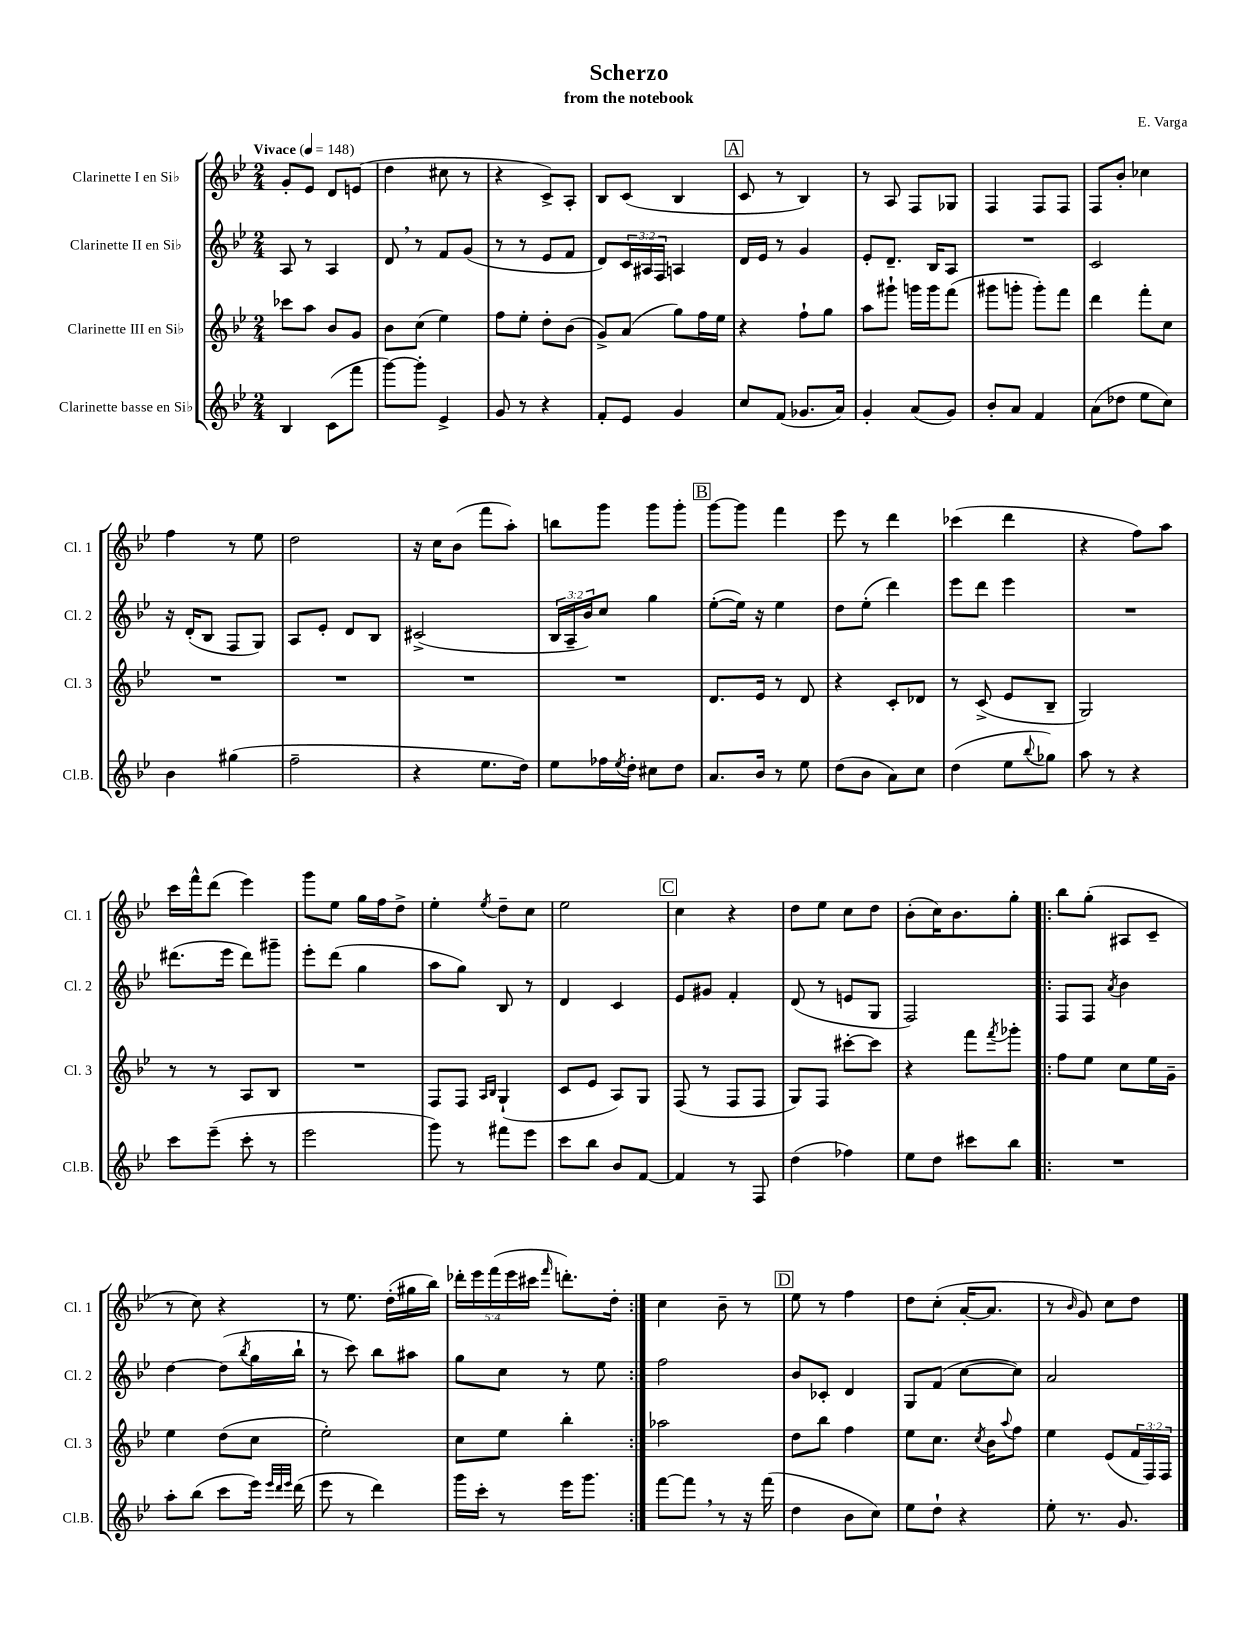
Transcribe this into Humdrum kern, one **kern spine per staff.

**kern	**kern	**kern	**kern
*staff4	*staff3	*staff2	*staff1
*clefG2	*clefG2	*clefG2	*clefG2
*k[b-e-]	*k[b-e-]	*k[b-e-]	*k[b-e-]
*M2/4	*M2/4	*M2/4	*M2/4
*MM148	*MM148	*MM148	*MM148
4B-	8ccc-	8A	8g'
.	8aa	8r	8e-
(8c	8b-	4A	8d
8fff	8g	.	(8e
=	=	=	=
[8ggg)	8b-	8d	4dd
8ggg']	(8cc	8r	.
4e-^	4ee-)	8f	8cc#
.	.	(8g	8r
=	=	=	=
8g	8ff	8r	4r
8r	8ee-'	8r	.
4r	8dd'	8e-	8c^)
.	(8b-	8f	8A'
=	=	=	=
8f'	8g^)	8d)	8B-
8e-	(8a	24c	(8c
.	.	24A#	.
.	.	24F	.
4g	8gg)	4A	4B-
.	16ff	.	.
.	16ee-	.	.
=	=	=	=
8cc	4r	16d	8c
.	.	16e-	.
(8f	.	8r	8r
8.g-	8ff`	4g	4B-)
.	8gg	.	.
16a)	.	.	.
=	=	=	=
4g'	8aa	8e-'	8r
.	8ggg#`	8.d~	8A
(8a	16ggg	.	8F
.	16ggg	16B-	.
8g)	(8fff	8A	8G-
=	=	=	=
8b-'	8ggg#	2r	4F
8a	8ggg'	.	.
4f	8ggg')	.	8F
.	8fff	.	8F
=	=	=	=
(8a	4ddd	2c	8F
8dd-	.	.	8b-'
8ee-	8fff'	.	4cc-
8cc)	8cc	.	.
=	=	=	=
4b-	2r	16r	4ff
.	.	(16d'	.
.	.	8B-	.
(4gg#	.	8F	8r
.	.	8G)	8ee-
=	=	=	=
2ff~	2r	8A	2dd
.	.	8e-'	.
.	.	8d	.
.	.	8B-	.
=	=	=	=
4r	2r	(2c#^	16r
.	.	.	16cc
.	.	.	(8b-
8.ee-	.	.	8fff
.	.	.	8aa')
16dd)	.	.	.
=	=	=	=
8ee-	2r	24B-	8bb
.	.	24A~	.
.	.	24b-)	.
16ff-	.	8cc	8ggg
8qee-	.	.	.
16dd'	.	.	.
8cc#	.	4gg	8ggg
8dd	.	.	8ggg'
=	=	=	=
8.a	8.d	([8ee-'	[8ggg
.	.	16ee-])	8ggg]
16b-	16e-	16r	.
8r	8r	4ee-	4fff
8ee-	8d	.	.
=	=	=	=
(8dd	4r	8dd	8eee-
8b-	.	(8ee-'	8r
8a)	8c'	4ddd)	4ddd
8cc	8d-	.	.
=	=	=	=
(4dd	8r	8eee-	(4ccc-
.	(8c^	8ddd	.
8ee-	8e-	4eee-	4ddd
8qqbb-	.	.	.
8gg-)	8B-~	.	.
=	=	=	=
8aa	2G)	2r	4r
8r	.	.	.
4r	.	.	8ff)
.	.	.	8aa
=	=	=	=
8ccc	8r	(8.ddd#	16ccc
.	.	.	16fff^^
(8eee-~	8r	.	(8ddd
.	.	16eee-	.
8ccc'	8A	8ddd#)	4eee-)
8r	8B-	8ggg#~	.
=	=	=	=
2eee-	2r	8eee-'	8ggg
.	.	(8ddd	8ee-
.	.	4gg	16gg
.	.	.	16ff
.	.	.	8dd^
=	=	=	=
8ggg)	8F	8aa	4ee-'
8r	8F	8gg)	.
.	16qqA	.	.
.	16qqB-	.	8qee-
8fff#	(4G`	8B-	8dd~
8eee-	.	8r	8cc
=	=	=	=
8ccc	8c	4d	2ee-
8bb-	8e-	.	.
8b-	8A)	4c	.
[8f	8G	.	.
=	=	=	=
4f]	(8F	8e-	4cc
.	8r	8g#	.
8r	8F	4f'	4r
8F	8F	.	.
=	=	=	=
(4dd	8G)	(8d	8dd
.	8F	8r	8ee-
4ff-)	[8ccc#'	8e	8cc
.	8ccc#]	8G	8dd
=	=	=	=
8ee-	4r	2F)	(8b-'
8dd	.	.	16cc)
.	.	.	8.b-
8ccc#	8fff	.	.
.	8qfff	.	.
8bb-	8ggg-'	.	8gg'
=!|:	=!|:	=!|:	=!|:
2r	8ff	8F	8bb-
.	8ee-	8F	(8gg'
.	.	8qa	.
.	8cc	4b-	8A#
.	16ee-	.	8c~
.	16g~	.	.
=	=	=	=
8aa'	4ee-	[4dd	8r
(8bb-	.	.	8cc)
8ccc	(8dd	(8dd]	4r
.	.	8qbb-	.
16eee-)	8cc	16gg	.
32qqeee-	.	.	.
32qqddd	.	.	.
32qqeee-	.	.	.
(16ddd	.	16bb-`	.
=	=	=	=
8eee-	2ee-')	8r	8r
8r	.	8ccc)	8.ee-
4ddd)	.	8bb-	.
.	.	.	(16dd'
.	.	8aa#	16gg#
.	.	.	16bb-)
=	=	=	=
16ggg	8cc	8gg	20ddd-'
.	.	.	20eee-
16ccc'	.	.	.
.	.	.	(20fff
8r	8ee-	8cc	.
.	.	.	20eee-
.	.	.	20ccc#
.	.	.	16qqfff
16eee-	4bb-'	8r	8.ddd')
8.ggg	.	.	.
.	.	8ee-	.
.	.	.	16dd'
=:|!	=:|!	=:|!	=:|!
[8fff	2aa-	2ff	4cc
8fff]	.	.	.
8r	.	.	8b-~
16r	.	.	8r
(16fff	.	.	.
=	=	=	=
4dd	8dd	8b-	8ee-
.	8bb-	8c-'	8r
8b-	4ff	4d	4ff
8cc)	.	.	.
=	=	=	=
8ee-	8ee-	8G	8dd
8dd`	8.cc	(8f	(8cc'
4r	.	[8cc	[16a'
.	8qcc	.	.
.	16b-	.	8.a]
.	8qqaa	.	.
.	8ff	8cc])	.
=	=	=	=
8ee-'	4ee-	2a	8r
.	.	.	16qqb-
8.r	.	.	8g)
.	(8e-	.	8cc
8.g	.	.	.
.	24f	.	8dd
.	24F)	.	.
.	24F	.	.
==	==	==	==
*-	*-	*-	*-
